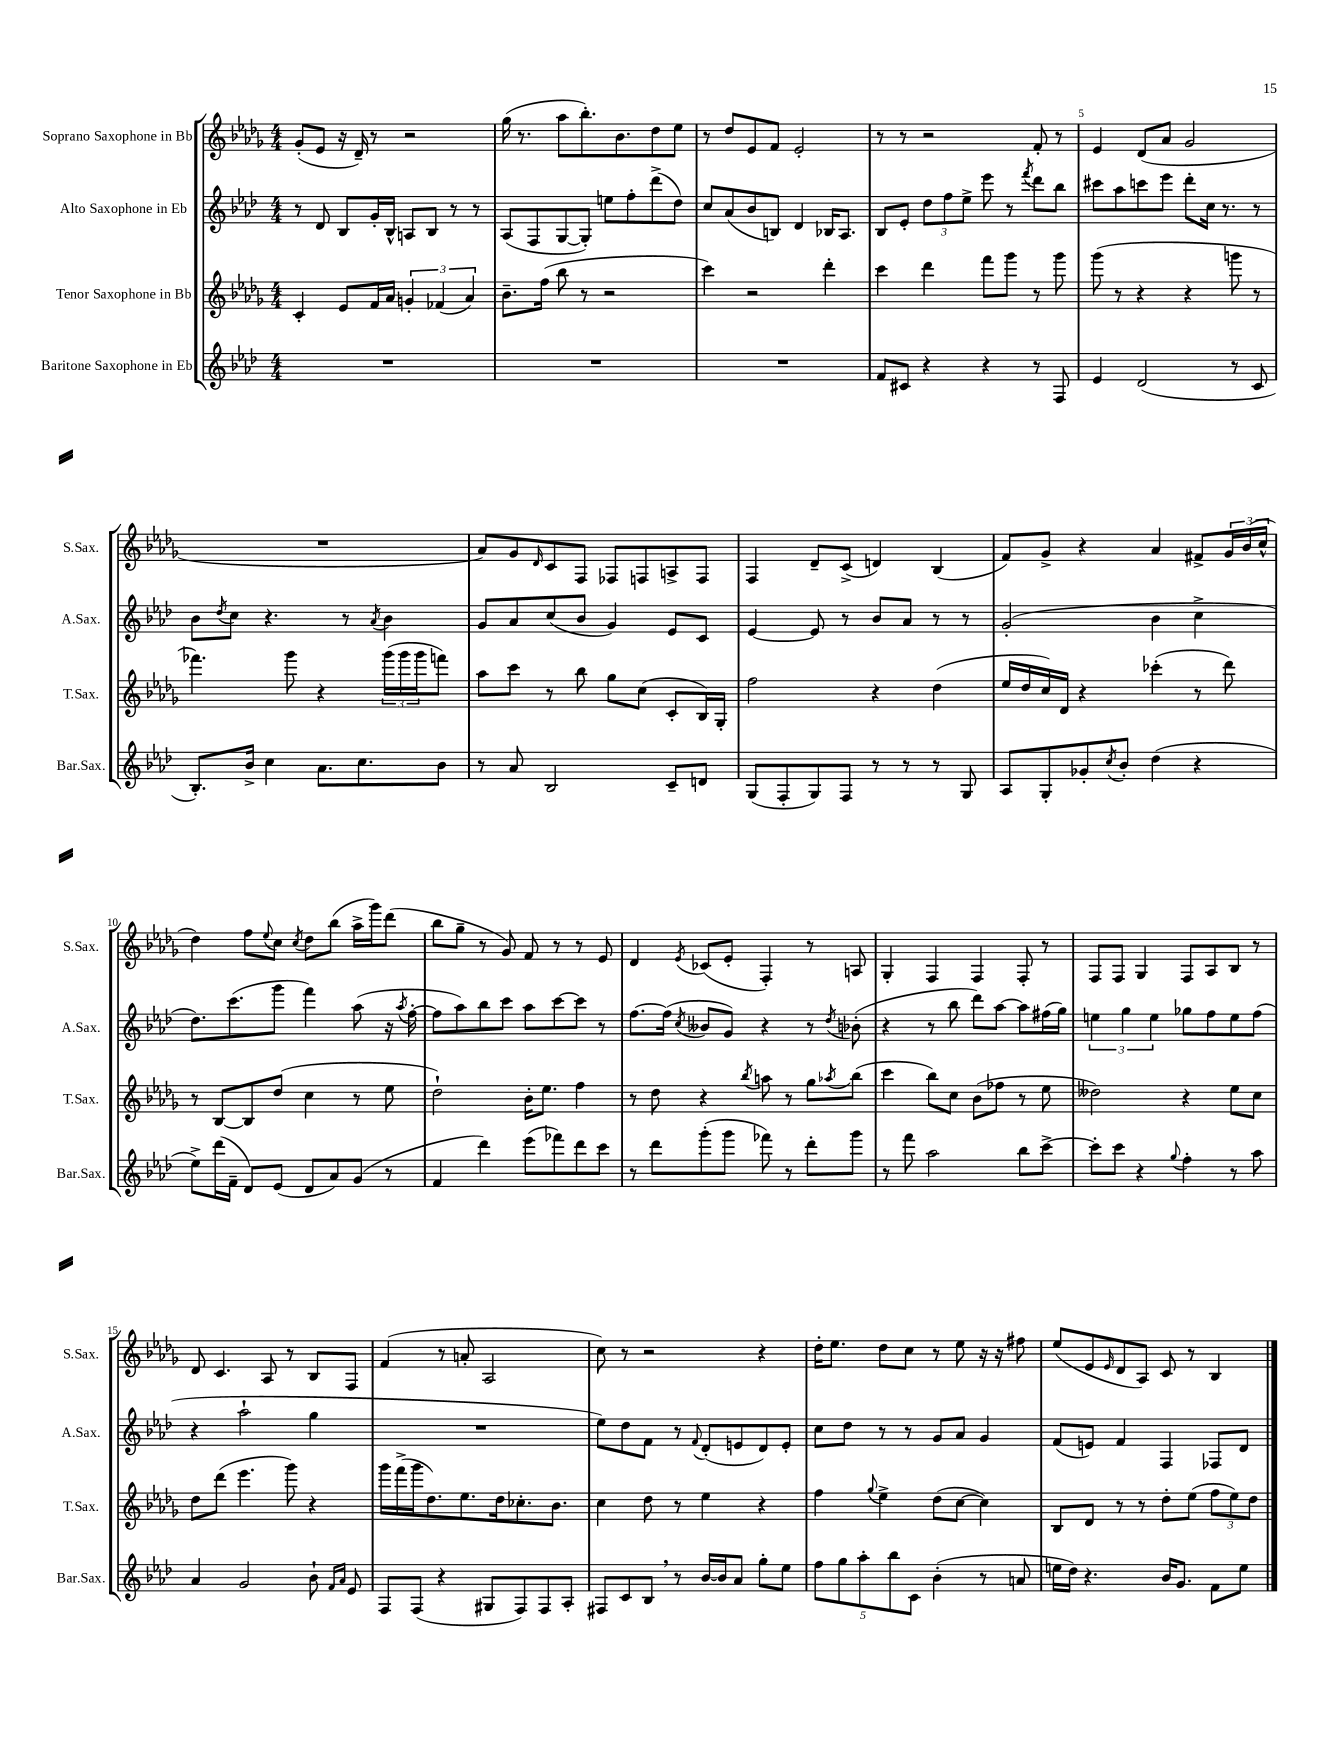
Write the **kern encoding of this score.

**kern	**kern	**kern	**kern
*staff4	*staff3	*staff2	*staff1
*clefG2	*clefG2	*clefG2	*clefG2
*k[b-e-a-d-]	*k[b-e-a-d-g-]	*k[b-e-a-d-]	*k[b-e-a-d-g-]
*M4/4	*M4/4	*M4/4	*M4/4
1r	4c'	8r	(8g-'
.	.	8d-	8e-
.	8e-	8B-	16r
.	.	.	16d-~)
.	16f	16g'	8r
.	16a-	16B-^^	.
.	6g'	8A	2r
.	.	8B-	.
.	(6f-	.	.
.	.	8r	.
.	6a-)	.	.
.	.	8r	.
=	=	=	=
1r	8.b-~	(8A-	(16gg-
.	.	.	8.r
.	.	8F	.
.	(16ff	.	.
.	8bb-	[8G	8aa-
.	8r	8G'])	8.bb-')
.	2r	8ee	.
.	.	.	8.b-
.	.	8ff'	.
.	.	(8ddd-^	8dd-
.	.	8dd-)	8ee-
=	=	=	=
1r	4ccc)	8cc	8r
.	.	(8a-	8dd-
.	2r	8b-	8e-
.	.	8B)	8f
.	.	4d-	2e-'
.	4ddd-'	16B-	.
.	.	8.A-	.
=	=	=	=
8f	4ccc	8B-	8r
8c#	.	8e-'	8r
4r	4ddd-	12dd-	2r
.	.	12ff	.
.	.	12ee-^	.
4r	8fff	8eee-	.
.	8ggg-	8r	.
.	.	8qfff	.
8r	8r	8ddd-	8f'
8F	8ggg-	8bb-	8r
=	=	=	=
4e-	(8ggg-	8ccc#	4e-
.	8r	8aa-	.
(2d-	4r	8ccc	(8d-
.	.	8eee-	8a-
.	4r	8ddd-'	2g-
.	.	16cc	.
.	.	8.r	.
8r	8ggg	.	.
8c	8r	8r	.
=	=	=	=
8.B-')	4.fff-)	8b-	1r
.	.	8qdd-	.
.	.	8cc	.
16b-^	.	.	.
4cc	.	4.r	.
.	8ggg-	.	.
8.a-	4r	.	.
.	.	8r	.
8.cc	.	.	.
.	.	8qa-	.
.	(24ggg-	4b-	.
.	24ggg-	.	.
.	24ggg-	.	.
8b-	8fff)	.	.
=	=	=	=
8r	8aa-	8g	8a-)
8a-	8ccc	8a-	8g-
.	.	.	16qqd-
2B-	8r	(8cc	8c
.	8bb-	8b-	8F
.	8gg-	4g)	8F-
.	(8cc	.	8F
8c~	8c'	8e-	8A^
8d	16B-)	8c	8F
.	16G-'	.	.
=	=	=	=
(8G	2ff	[4e-	4F
8F'	.	.	.
8G)	.	8e-]	8d-~
8F	.	8r	(8c^
8r	4r	8b-	4d)
8r	.	8a-	.
8r	(4dd-	8r	(4B-
8G	.	8r	.
=	=	=	=
8A-	16ee-	(2g'	8f)
.	16dd-	.	.
8G'	16cc)	.	8g-^
.	16d-	.	.
8g-'	4r	.	4r
8qcc	.	.	.
8b-'	.	.	.
(4dd-	(4ccc-'	4b-	4a-
4r	8r	4cc^	8f#^
.	8ddd-)	.	24g-
.	.	.	(24b-
.	.	.	24cc^^
=	=	=	=
8ee-^)	8r	8.dd-)	4dd-)
(16ddd-	[8B-	.	.
16f~	.	(8.ccc	.
8d-)	8B-]	.	8ff
.	.	.	8qqee-
(8e-	(8dd-	8ggg	8cc
.	.	.	8qcc
8d-	4cc	4fff)	8dd-
8a-)	.	.	(8bb-
(8g	8r	(8aa-	16aa-^
.	.	.	16ggg-)
8r	8ee-	16r	(8ddd-
.	.	8qaa-	.
.	.	[16ff'	.
=	=	=	=
4f	2dd-`)	8ff]	8bb-
.	.	8aa-)	8gg-~
4ddd-)	.	8bb-	8r
.	.	8ccc	8g-)
(8eee-	16b-'	8aa-	8f
.	8.ee-	.	.
8fff-)	.	[8ccc	8r
8ddd-	4ff	8ccc]	8r
8ccc	.	8r	8e-
=	=	=	=
8r	8r	[8.ff	4d-
8ddd-	8dd-	.	.
.	.	(16ff]	.
.	.	8qcc	8qe-
(8ggg'	4r	8b--	(8c-
8ggg	.	8g)	8e-'
.	8qbb-	.	.
8fff-)	8aa	4r	4F')
8r	8r	.	.
8ddd-'	8gg-	8r	8r
.	8qaa-	8qdd-	.
8ggg	(8bb-	(8b-'	8A
=	=	=	=
8r	4ccc	4r	4G-'
8fff	.	.	.
2aa-	8bb-)	8r	4F
.	8cc	8bb-	.
.	(8b-	8ddd-)	4F
.	8ff-	[8aa-	.
8bb-	8r	8aa-]	8F'
[8ccc^	8ee-	(16ff#	8r
.	.	16gg)	.
=	=	=	=
8ccc']	2dd--)	6ee	8F
8ccc	.	.	8F
.	.	6gg	.
4r	.	.	4G-
.	.	6ee	.
8qqgg	.	.	.
4ff'	4r	8gg-	8F
.	.	8ff	8A-
8r	8ee-	8ee	8B-
8aa-	8cc	(8ff	8r
=	=	=	=
4a-	8dd-	4r	8d-
.	(8ddd-	.	4.c
2g	4.eee-	2aa-`	.
.	.	.	8A-
.	8ggg-)	.	8r
8b-`	4r	4gg	8B-
16qqf	.	.	.
16qqa-	.	.	.
8e-	.	.	8F
=	=	=	=
8F	16ggg-	1r	(4f
.	(16fff^	.	.
(8F	16ggg-	.	.
.	8.dd-)	.	.
4r	.	.	8r
.	8.ee-	.	8a'
8G#	.	.	2A-
.	16dd-	.	.
8F)	8.cc-'	.	.
8F	.	.	.
.	8.b-	.	.
8A-'	.	.	.
=	=	=	=
8F#	4cc	8ee-)	8cc)
8c	.	8dd-	8r
8B-	8dd-	8f	2r
8r	8r	8r	.
.	.	8qqf	.
[16b-	4ee-	(8d-'	.
16b-]	.	.	.
8a-	.	8e	.
8gg'	4r	8d-)	4r
8ee-	.	8e'	.
=	=	=	=
10ff	4ff	8cc	16dd-'
.	.	.	8.ee-
10gg	.	.	.
.	.	8dd-	.
10aa-'	.	.	.
.	8qqgg-	.	.
.	4ee-^	8r	8dd-
10bb-	.	.	.
.	.	8r	8cc
10c	.	.	.
(4b-'	(8dd-	8g	8r
.	[8cc	8a-	8ee-
8r	4cc])	4g	16r
.	.	.	16r
8a	.	.	8ff#
=	=	=	=
16ee	8B-	(8f	(8ee-
16dd-)	.	.	.
4.r	8d-	8e)	8e-
.	.	.	16qqe-
.	8r	4f	8d-
.	8r	.	8A-)
16b-	8dd-'	4F	8c
8.g	.	.	.
.	(8ee-	.	8r
8f	12ff	8F-	4B-
.	12ee-)	.	.
8ee	.	8d-	.
.	12dd-	.	.
==	==	==	==
*-	*-	*-	*-
